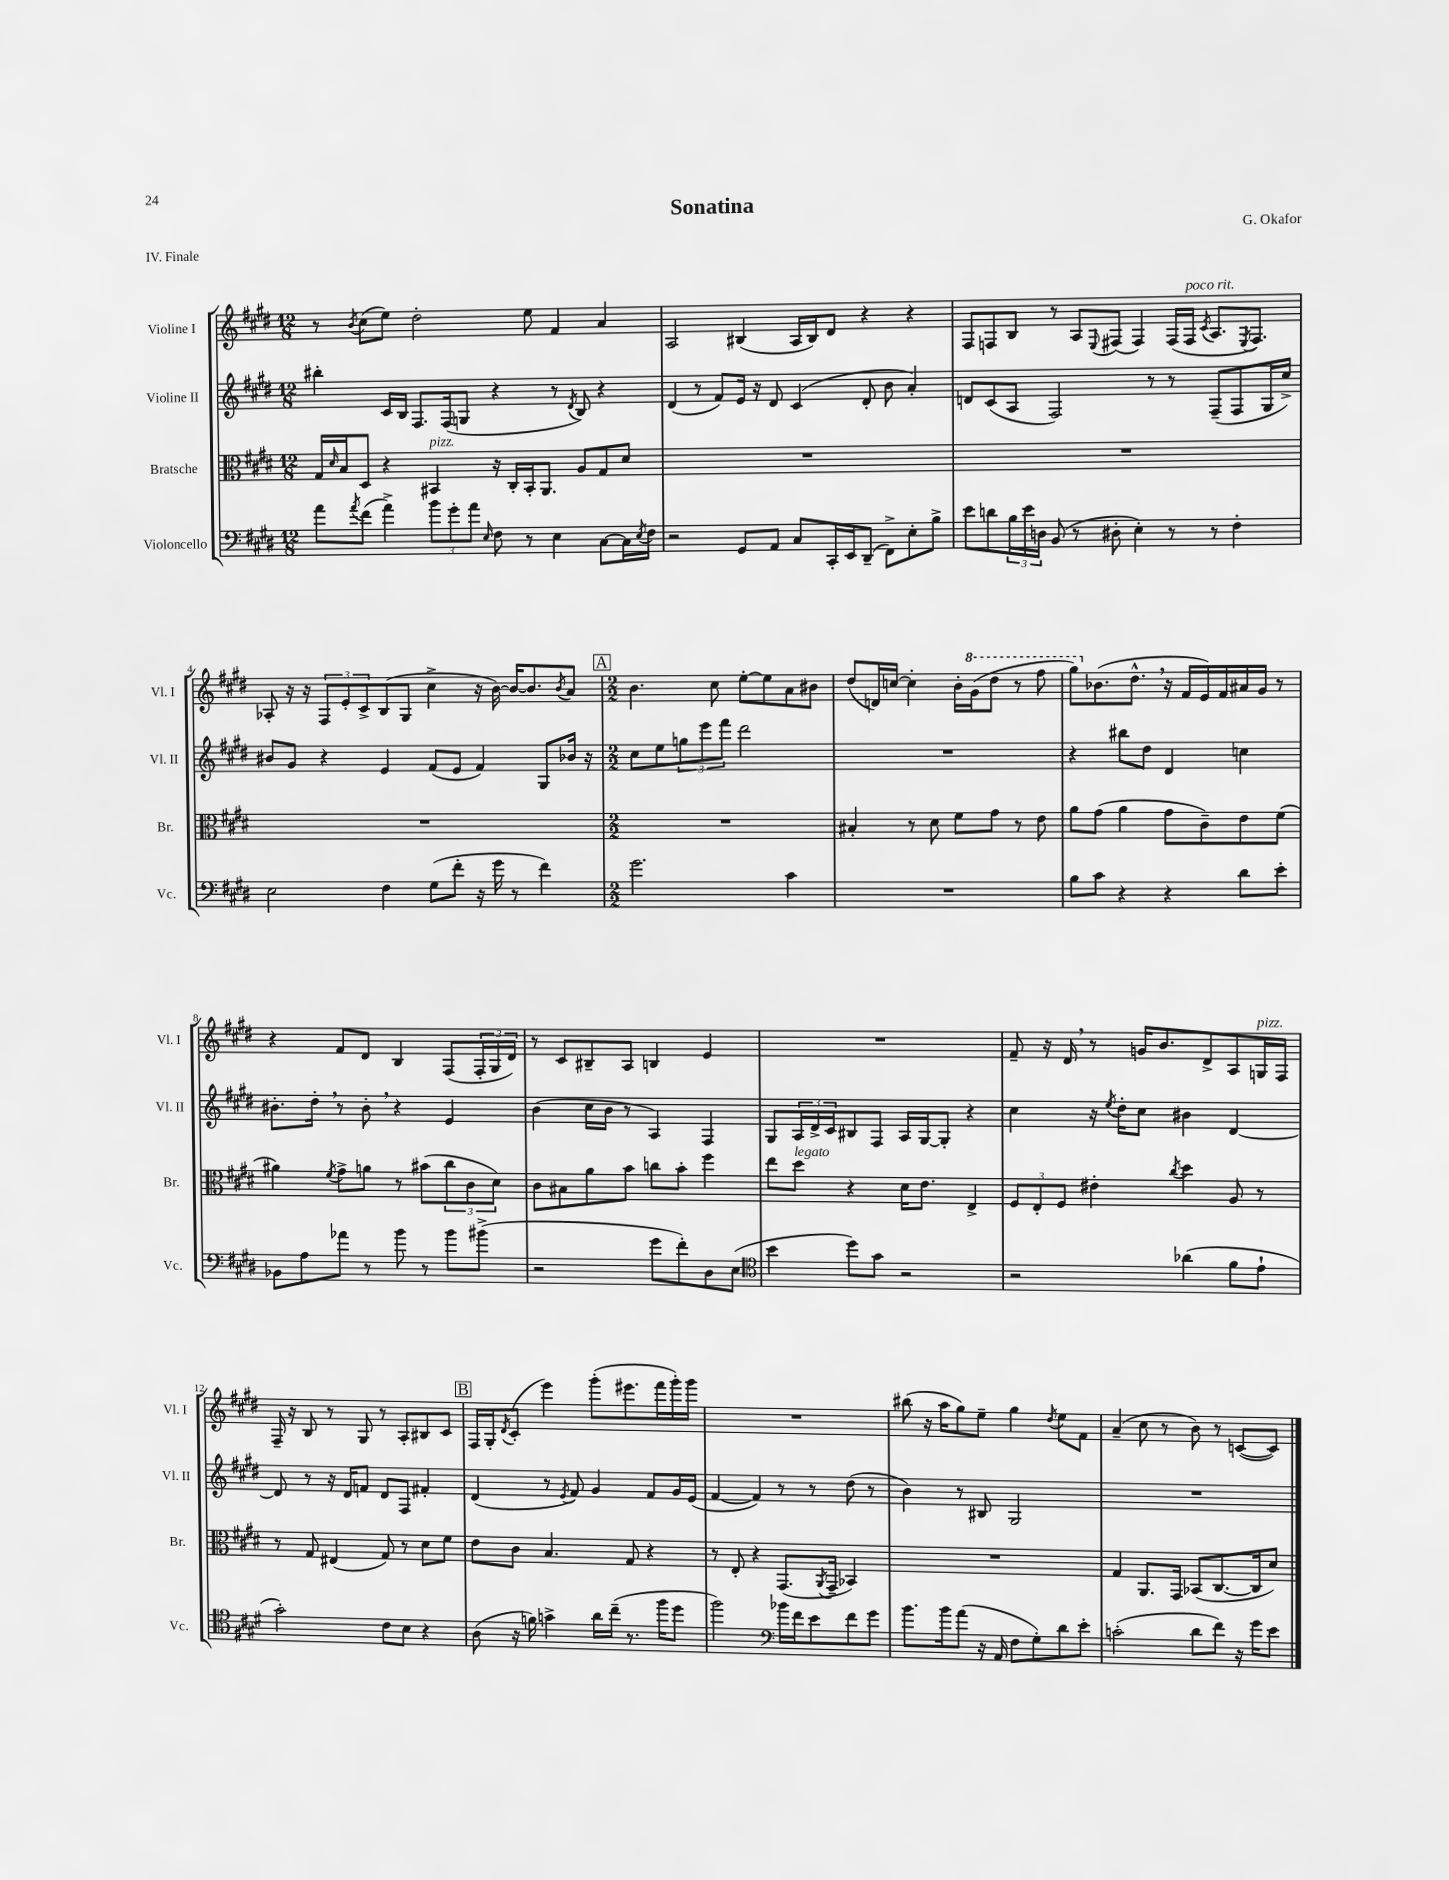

**kern	**kern	**kern	**kern
*staff4	*staff3	*staff2	*staff1
*clefF4	*clefC3	*clefG2	*clefG2
*k[f#c#g#d#]	*k[f#c#g#d#]	*k[f#c#g#d#]	*k[f#c#g#d#]
*M12/8	*M12/8	*M12/8	*M12/8
8a	16G#	4bb#'	8r
.	16qqd#	.	.
.	16B	.	.
8qa	.	.	8qb
(8f#	8D#	.	(8cc#
4a^)	4r	16c#	8ee)
.	.	16B	.
.	.	8.F#	2dd#'
12b	4BB#	.	.
.	.	(16F#	.
12g#'	.	.	.
.	.	8G	.
12a	.	.	.
16qqE	.	.	.
8F#	16r	4r	.
.	16C#'	.	.
8r	16BB#'	.	8ee
.	8.AA	.	.
4E	.	8r	4f#
.	.	8qd#	.
.	8A	8B)	.
[8C#	8G#	4r	4a
16C#]	8d#	.	.
8qE	.	.	.
16F#	.	.	.
=	=	=	=
2r	1.r	(4d#	2A
.	.	8r	.
.	.	8f#)	.
8GG#	.	16e	(4B#
.	.	16r	.
8AA	.	8d#	.
8C#	.	(4c#	16A
.	.	.	16B#)
16CC#'	.	.	8d#
16EE	.	.	.
(8DD#~	.	8d#'	4r
8FF#^)	.	8b	.
8E'	.	4a')	4r
8B^	.	.	.
=	=	=	=
8e	1.r	8d	8F#
8d	.	(8c#	8F
24B	.	8A	8B
24e	.	.	.
24D	.	.	.
(8BB	.	2F#)	8r
8r	.	.	8A
.	.	.	8qqE
8D#'	.	.	(8F#
4E')	.	.	4F#)
.	.	8r	.
8r	.	8r	(16F#
.	.	.	16F#
.	.	.	8qc#
8r	.	(8F#~	8.A
4F#'	.	8F#	.
.	.	.	8qE
.	.	.	8.F#)
.	.	16G#	.
.	.	16cc#^)	.
=	=	=	=
2E	1.r	8b#	8A-'
.	.	8g#	16r
.	.	.	16r
.	.	4r	12F#
.	.	.	12e'
.	.	.	12c#^
4F#	.	4e	(8B
.	.	.	8G#
(8G#	.	(8f#	4cc#^
8f#'	.	8e	.
16r	.	4f#)	16r
16g#	.	.	[16b)
8r	.	.	16b_
.	.	.	8.b]
4f#)	.	8G#	.
.	.	.	8qb
.	.	16b-	8a
.	.	16r	.
=	=	=	=
*M2/2	*M2/2	*M2/2	*M2/2
2.g#	1r	8cc#	4.b
.	.	8ee	.
.	.	12gg	.
.	.	12eee	.
.	.	.	8cc#
.	.	12fff#	.
.	.	2ddd#	[8ee'
.	.	.	8ee]
4c#	.	.	8a
.	.	.	8b#
=	=	=	=
1r	4B#'	1r	(8dd#
.	.	.	16d)
.	.	.	[16cc
.	8r	.	4cc']
.	8d#	.	.
.	8f#	.	16b'
.	.	.	(16gg#
.	8g#	.	8ddd#
.	8r	.	8r
.	8e	.	8fff#
=	=	=	=
8B	8a	4r	8ggg#)
8c#	(8g#	.	(8.b-
4r	4a	8bb#	.
.	.	.	8.dd#^^
.	.	8dd#	.
4r	8g#	4d#	16r
.	.	.	16f#
.	8c#~)	.	16e)
.	.	.	16f#
8d#	8e	4cc	16a#
.	.	.	16g#
8e'	(8f#	.	8r
=	=	=	=
8BB-	4a#)	8.b#'	4r
8A	.	.	.
.	.	16dd#'	.
.	8qf#	.	.
8a-	8g#^	8r	8f#
8r	8a	8b#'	8d#
8b	8r	4r	4B
8r	(8b#	.	.
8b	12cc#	4e	(8F#
.	12c#	.	.
(8b#^	.	.	24F#'
.	12d#)	.	24G#
.	.	.	24d#)
=	=	=	=
2r	8c#	(4b	8r
.	8B#	.	8c#
.	8a	16cc#	8B#~
.	.	16b	.
.	8b	8r	8A
8g#	8cc	4A)	4B
8f#')	8b'	.	.
8D#	4ff#	4F#	4e
(8E	.	.	.
=	=	=	=
*clefC4	*	*	*
4b	8ee	8G#	1r
.	8dd#	24A	.
.	.	24d#^	.
.	.	24c#	.
8dd#)	4r	8B#	.
8g#	.	8F#	.
2r	16d#	16A	.
.	8.e	[16G#	.
.	.	8G#']	.
.	4E^	4r	.
=	=	=	=
2r	12F#	4cc#	8f#~
.	12E'	.	.
.	.	.	16r
.	12F#	.	.
.	.	.	16d#
.	4e#'	16r	8r
.	.	8qee	.
.	.	16dd#'	.
.	.	8cc#	16g
.	.	.	8.b
.	8qcc#	.	.
(4a-	4dd#	4b#	.
.	.	.	8d#^
8f#	8A	[4d#	8A
8e`	8r	.	16G
.	.	.	16F#
=	=	=	=
2g#')	8r	8d#]	16F#~
.	.	.	16r
.	8G#	8r	8B
.	(4E#	16r	8r
.	.	16d#	.
.	.	8f	8G#
8c#	8G#)	8d#	8r
8B	8r	8F#	8A'
4r	8d#	4f#'	8B#
.	8f#	.	8c#
=	=	=	=
(8A	8e	(4d#	16F#
.	.	.	16G#'
.	.	.	8qd#
16r	8c#	.	(8c#'
16f)	.	.	.
4g^	4.B	8r	4eee)
.	.	8qe	.
.	.	8f#)	.
16a	.	4g#	(8ggg#'
(16cc#~	.	.	.
8.r	8G#	.	8.eee#
.	4r	8f#	.
16ff#	.	.	16fff#
8dd#	.	16g#	16ggg#')
.	.	(16e	16ggg#
=	=	=	=
2ff#)	8r	[4f#	1r
.	8E'	.	.
.	4r	4f#])	.
*clefF4	*	*	*
16b-	(8.GG#	8r	.
16f#	.	.	.
8e	.	8r	.
.	8qAA	.	.
.	16GG#~	.	.
8f#	4BB-)	(8dd#	.
8g#	.	8r	.
=	=	=	=
8.b	1r	4b)	(8bb#
.	.	.	16r
16b	.	.	16aa
(8a	.	8r	8gg#)
16r	.	8B#	8ee~
16AA	.	.	.
8F#	.	2G#	4gg#
8G#')	.	.	.
.	.	.	8qdd#
8d#	.	.	8ee
8e'	.	.	8f#
=	=	=	=
(2c'	4G#	1r	(4a~
.	8.AA	.	8cc#
.	.	.	8r
.	16GG#	.	.
8d#	(8BB-	.	8b)
8f#)	[8.C#	.	8r
16r	.	.	([8c
16g#	16C#]	.	.
8e	8d#)	.	8c])
==	==	==	==
*-	*-	*-	*-
